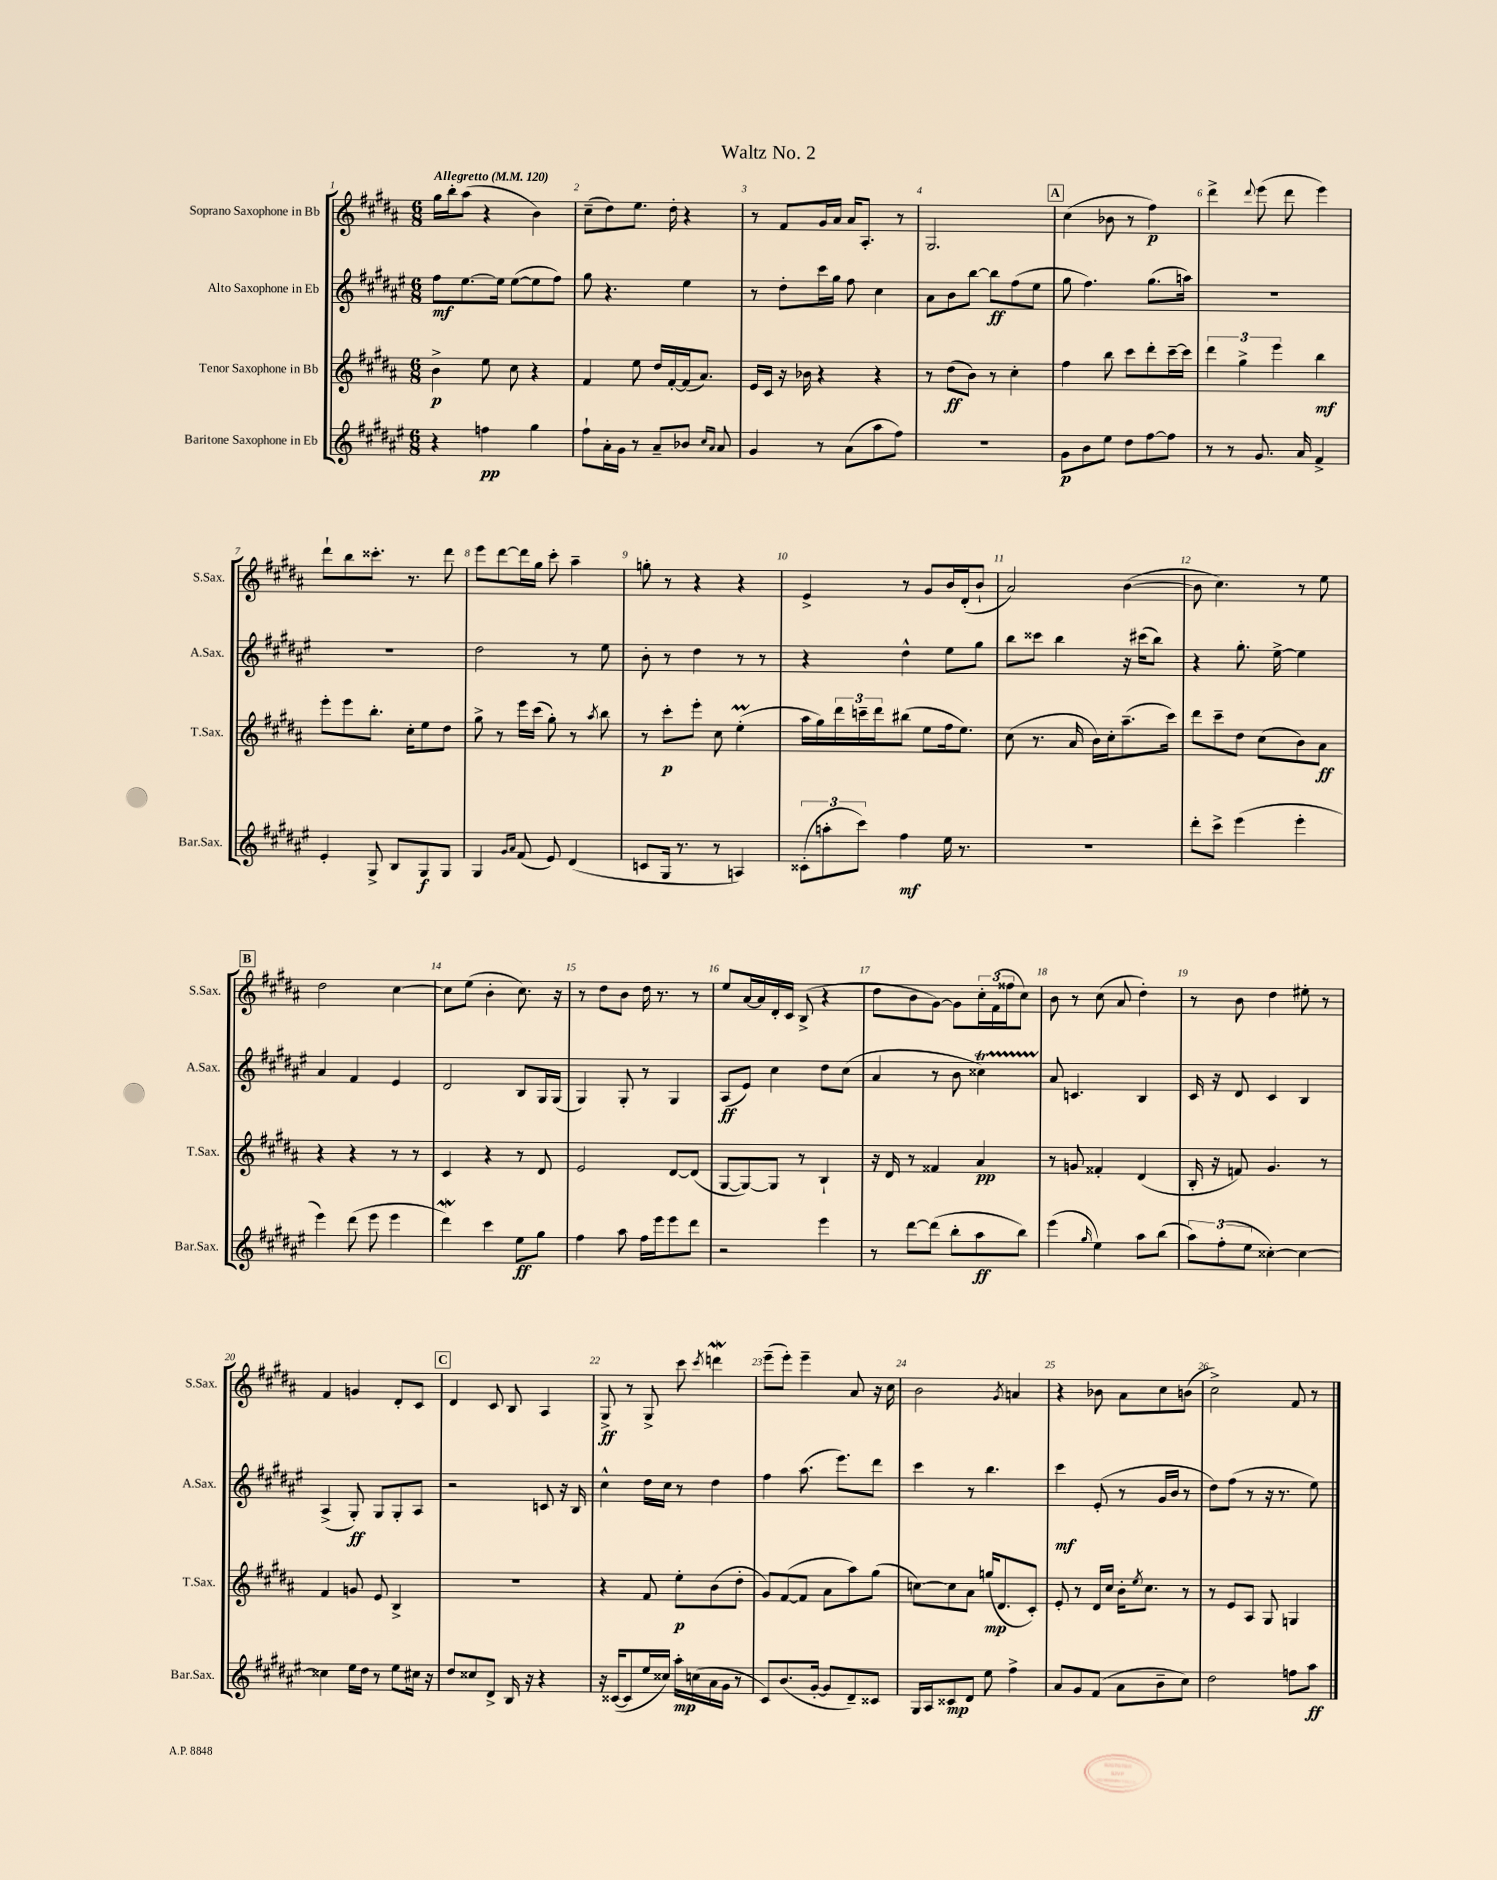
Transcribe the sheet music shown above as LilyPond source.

\header { title = "Waltz No. 2" }
<<
\new StaffGroup <<
\new Staff = "s0" \with { instrumentName = "Soprano Saxophone in Bb" shortInstrumentName = "S.Sax." } {
    \clef treble \key b \major \numericTimeSignature \time 6/8 \tempo "Allegretto" 4 = 120
    gis''16 b''16-. ais''8( r4 b'4) |
    cis''8--( dis''8) e''8. dis''16-. r4 |
    r8 fis'8 gis'16 ais'16 ais'16 ais8.-. r8 |
    gis2. |
    \mark \markup { \box "A" } cis''4( bes'8 r8 fis''4\p) |
    dis'''4-> \appoggiatura { dis'''8 } e'''8( dis'''8 e'''4) |
    dis'''8-! b''8 cisis'''8.-. r8. dis'''8 |
    e'''8 dis'''8~ dis'''16 gis''16 cis'''8-. ais''4-- |
    g''8-. r8 r4 r4 |
    e'4-> r8 gis'8 b'16 dis'16-.( b'8-! |
    ais'2) b'4~( |
    b'8 cis''4.) r8 e''8 |
    \mark \markup { \box "B" } dis''2 cis''4~ |
    cis''8 e''8( b'4-. cis''8.) r16 |
    r8 dis''8 b'8 dis''16 r8. r8 |
    e''8 ais'16~ ais'16 dis'16-. cis'16 b8->( r4 |
    dis''8 b'8 gis'8~) gis'8 \tuplet 3/2 { cis''16-. fis'16( fisis''16 } cis''8) |
    b'8 r8 cis''8( ais'8 dis''4-.) |
    r8 b'8 dis''4 eis''8-. r8 |
    fis'4 g'4 dis'8-. cis'8 |
    \mark \markup { \box "C" } dis'4 cis'8 b8 ais4 |
    gis8->\ff r8 gis8-> cis'''8 \acciaccatura { cis'''8 } d'''4\mordent |
    e'''8--( e'''8-.) e'''4-- ais'8 r16 cis''16 |
    b'2 \acciaccatura { gis'8 } a'4 |
    r4 bes'8 ais'8 cis''8 b'8( |
    cis''2->) fis'8 r8 \bar "|." |
}
\new Staff = "s1" \with { instrumentName = "Alto Saxophone in Eb" shortInstrumentName = "A.Sax." } {
    \clef treble \key fis \major \numericTimeSignature \time 6/8
    fis''8\mf eis''8.~ eis''16 eis''8~( eis''8 fis''8) |
    gis''8 r4. eis''4 |
    r8 dis''8-. cis'''16 gis''16 fis''8 cis''4 |
    ais'8 b'8 b''8~ b''8\ff fis''8( eis''8 |
    \mark \markup { \box "A" } gis''8 fis''4.) gis''8.( a''16) |
    R2. |
    R2. |
    dis''2 r8 eis''8 |
    b'8-. r8 dis''4 r8 r8 |
    r4 dis''4-^ eis''8 gis''8 |
    b''8 cisis'''8 b''4 r16 cis'''16( b''8) |
    r4 gis''8.-. eis''16~-> eis''4 |
    \mark \markup { \box "B" } ais'4 fis'4 eis'4 |
    dis'2 b8 gis16 gis16( |
    gis4) gis8-. r8 gis4 |
    ais8\ff( eis'8) cis''4 dis''8 cis''8( |
    ais'4 r8 b'8 cisis''4\startTrillSpan) |
    ais'8\stopTrillSpan c'4. b4 |
    cis'16 r16 dis'8 cis'4 b4 |
    ais4->( gis8-.\ff) gis8 gis8-. ais8 |
    \mark \markup { \box "C" } r2 c'8 r16 b16 |
    cis''4-^ dis''16 cis''16 r8 dis''4 |
    fis''4 ais''8.( eis'''8.) dis'''8 |
    cis'''4 r8 b''4. |
    cis'''4\mf eis'8-.( r8 gis'16 b'16 r8 |
    dis''8) fis''8( r8 r16 r8. eis''8) \bar "|." |
}
\new Staff = "s2" \with { instrumentName = "Tenor Saxophone in Bb" shortInstrumentName = "T.Sax." } {
    \clef treble \key b \major \numericTimeSignature \time 6/8
    b'4->\p e''8 cis''8 r4 |
    fis'4 e''8 dis''16 fis'16~-. fis'16( ais'8.) |
    e'16 cis'16 r16 bes'16 r4 r4 |
    r8 dis''8\ff( b'8) r8 cis''4-. |
    \mark \markup { \box "A" } fis''4 b''8 cis'''8 dis'''8-. cis'''16~-- cis'''16 |
    \tuplet 3/2 { dis'''4 gis''4-> e'''4 } b''4\mf |
    e'''8-. e'''8 b''8.-. cis''16-. e''8 dis''8 |
    gis''8-> r8 e'''16 cis'''16( gis''8-.) r8 \acciaccatura { ais''8 } b''8 |
    r8 cis'''8-.\p e'''8-. cis''8 e''4-.\prall( |
    ais''16 gis''16) \tuplet 3/2 { dis'''16 c'''16-- dis'''16 } bis''8( e''8 fis''16 e''8.) |
    cis''8( r8. ais'16 b'16) cis''16-. ais''8.--( cis'''16) |
    dis'''8 cis'''8-- dis''8 cis''8( b'8) ais'8\ff |
    \mark \markup { \box "B" } r4 r4 r8 r8 |
    cis'4 r4 r8 dis'8 |
    e'2 dis'8~ dis'8( |
    gis8~ gis8~) gis8 r8 b4-! |
    r16 dis'16 r8 fisis'4 ais'4\pp |
    r8 g'8 fisis'4-. dis'4( |
    b16-. r16 f'8) gis'4. r8 |
    fis'4 g'8 e'8 b4-> |
    \mark \markup { \box "C" } R2. |
    r4 fis'8 e''8-.\p b'8( dis''8-. |
    gis'8) fis'8~( fis'8 ais'8 ais''8) gis''8( |
    c''8~) c''8 ais'8 g''16\mp( dis'8. cis'8-.) |
    e'8-. r8 dis'16 cis''16 b'16-. \acciaccatura { e''8 } cis''8. r8 |
    r8 e'8 ais8 gis8 g4 \bar "|." |
}
\new Staff = "s3" \with { instrumentName = "Baritone Saxophone in Eb" shortInstrumentName = "Bar.Sax." } {
    \clef treble \key fis \major \numericTimeSignature \time 6/8
    r4 f''4\pp gis''4 |
    fis''8-! ais'16-. gis'16 r8 ais'8-- bes'8 \grace { cis''16 ais'16 } ais'8 |
    gis'4 r8 ais'8( ais''8 fis''8) |
    R2. |
    \mark \markup { \box "A" } gis'8\p b'8 eis''8 dis''8 fis''8~ fis''8 |
    r8 r8 gis'8. ais'16 fis'4-> |
    eis'4-. gis8-> b8 gis8\f gis8 |
    gis4 \grace { gis'16 ais'16 } fis'8( eis'8) dis'4( |
    c'8 gis16 r8. r8 a4) |
    \tuplet 3/2 { cisis'8-.( a''8-. cis'''8) } fis''4\mf eis''16 r8. |
    R2. |
    dis'''8-. cis'''8-> eis'''4( eis'''4-. |
    \mark \markup { \box "B" } eis'''4) dis'''8( eis'''8 eis'''4 |
    dis'''4\mordent) cis'''4 eis''8\ff gis''8 |
    fis''4 ais''8 fis''16 eis'''16 eis'''8 dis'''8 |
    r2 eis'''4 |
    r8 dis'''8~ dis'''8( b''8-. ais''8\ff b''8) |
    eis'''4( \grace { gis''16 } eis''4) ais''8 b''8( |
    \tuplet 3/2 { ais''8) fis''8-.( eis''8 } cisis''4~-.) cisis''4~ |
    cisis''4 eis''16 dis''16 r8 eis''8 cis''16 r16 |
    \mark \markup { \box "C" } dis''8 cisis''8 dis'8-> b16 r16 r4 |
    r16 cisis'16~( cisis'8 eis''16 cisis''16) ais''16-.\mp c''16( ais'16 gis'16 r8 |
    cis'8) b'8.( gis'16~-. gis'8 dis'8--) cisis'8 |
    gis16 ais16 cisis'8\mp dis'8 eis''8 fis''4-> |
    ais'8 gis'8 fis'8( ais'8 b'8-- cis''8) |
    dis''2 f''8 ais''8\ff \bar "|." |
}
>>
>>
\layout { \context { \Score \override BarNumber.break-visibility = ##(#f #t #t) barNumberVisibility = #all-bar-numbers-visible } }
